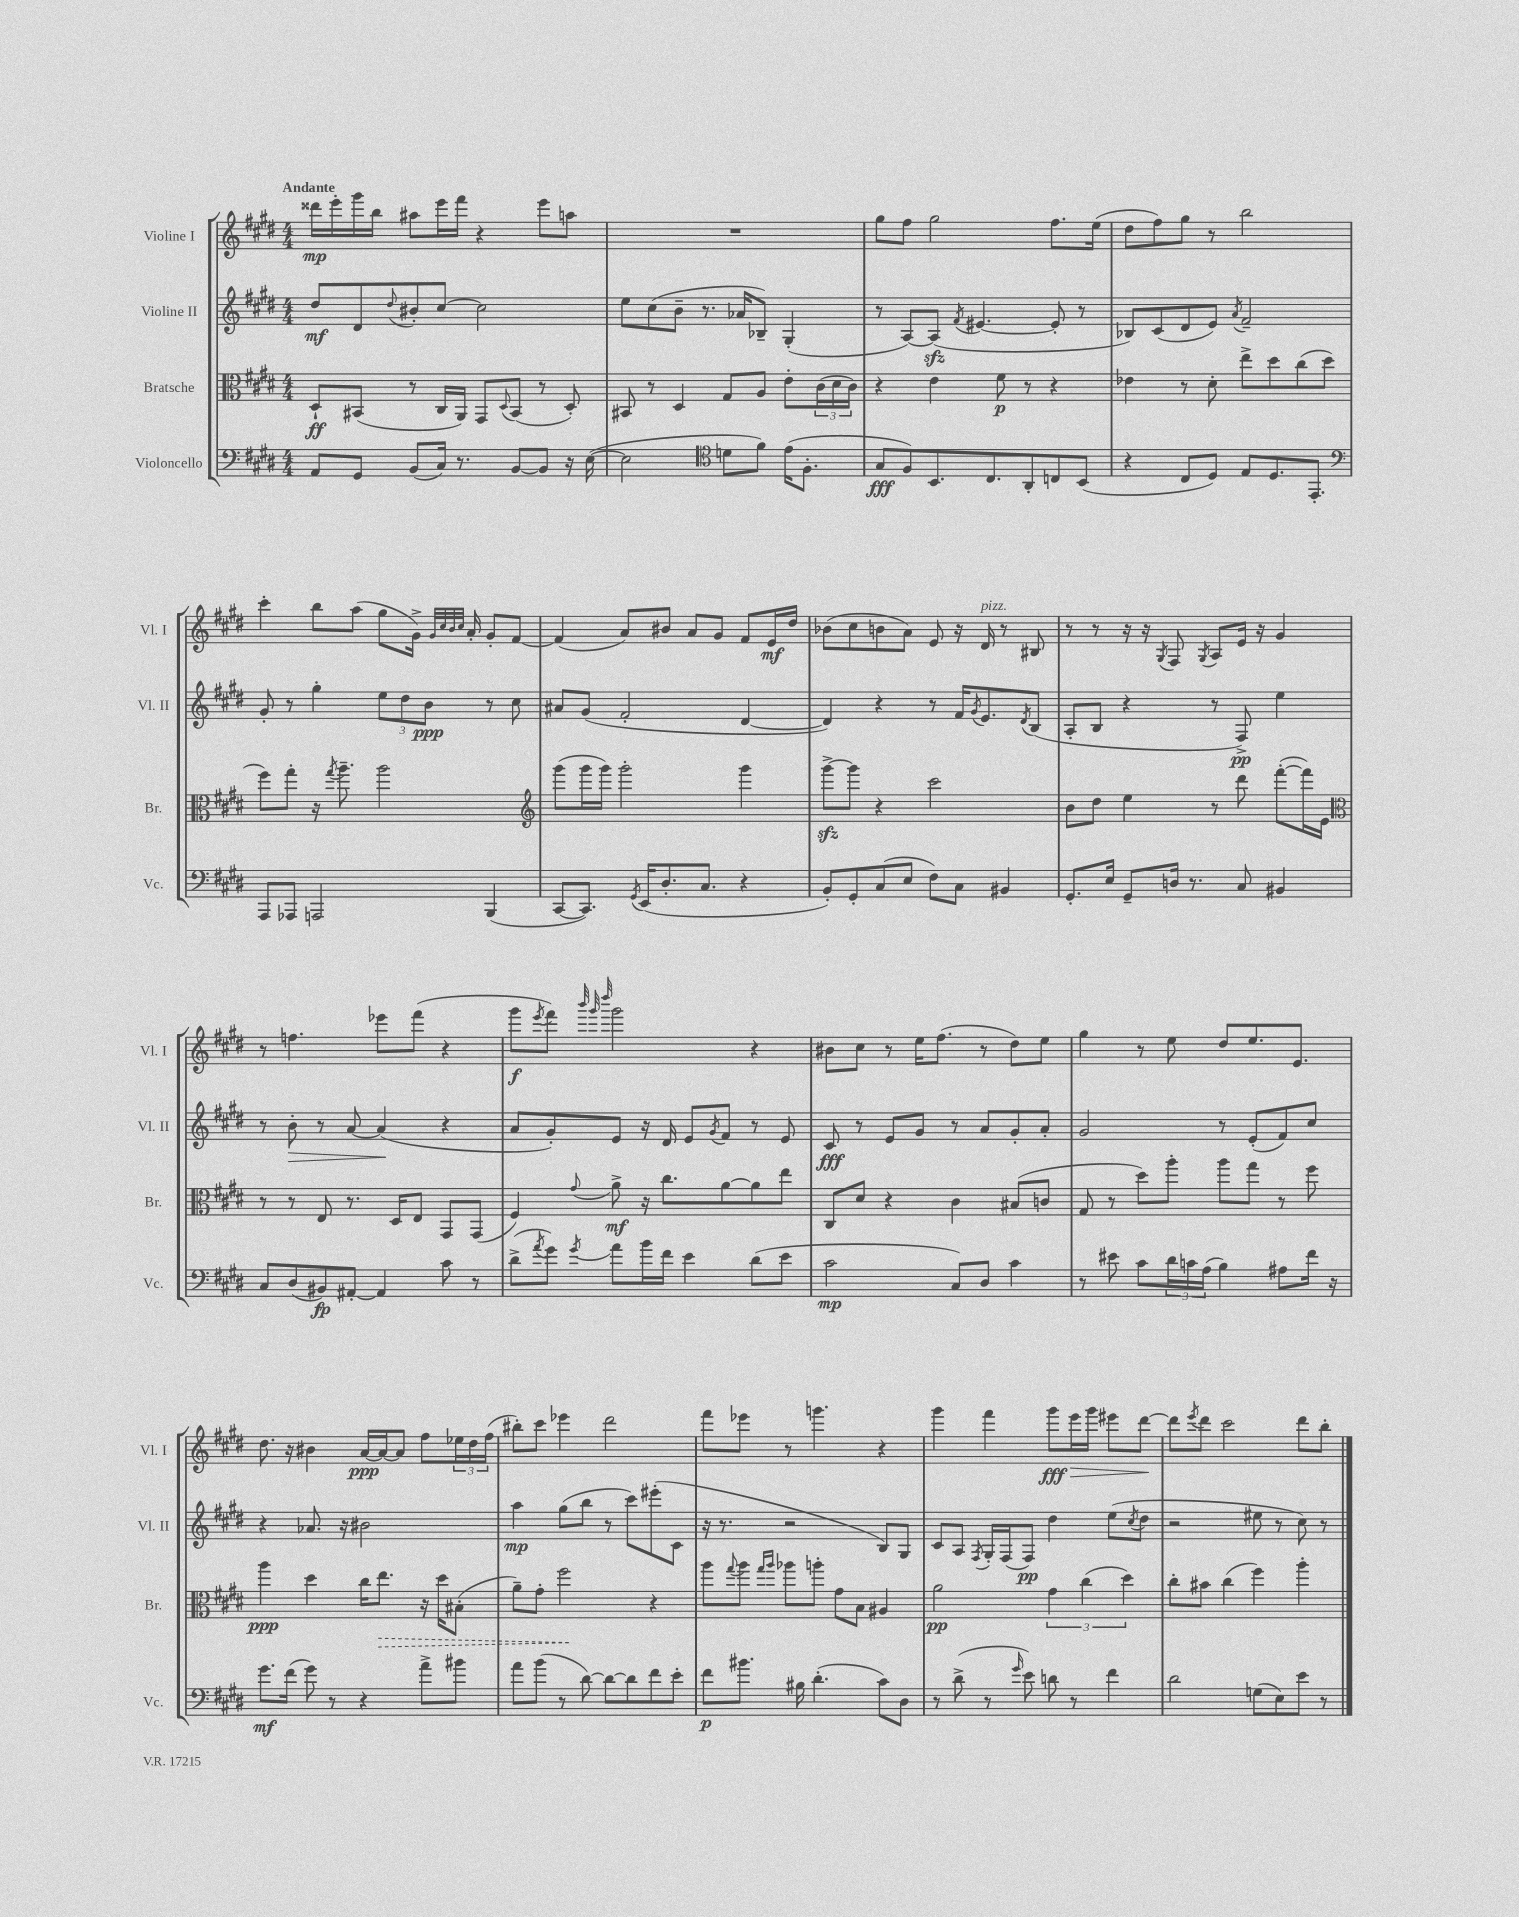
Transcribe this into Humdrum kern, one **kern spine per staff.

**kern	**dynam	**kern	**dynam	**kern	**dynam	**kern	**dynam
*part4	*part4	*part3	*part3	*part2	*part2	*part1	*part1
*staff4	*staff4	*staff3	*staff3	*staff2	*staff2	*staff1	*staff1
*I"Violoncello	*	*I"Bratsche	*	*I"Violine II	*	*I"Violine I	*
*I'Vc.	*	*I'Br.	*	*I'Vl. II	*	*I'Vl. I	*
*clefF4	*	*clefC3	*	*clefG2	*	*clefG2	*
*k[f#c#g#d#]	*	*k[f#c#g#d#]	*	*k[f#c#g#d#]	*	*k[f#c#g#d#]	*
*M4/4	*	*M4/4	*	*M4/4	*	*M4/4	*
=1	=1	=1	=1	=1	=1	=1	=1
!	!	!	!	!	!	!LO:TX:a:B:t=Andante	!
8AA/L	.	8D#`/L	ff	8dd#/L	mf	16ddd##X\LL	mp
.	.	.	.	.	.	16eee'\	.
8GG#/J	.	(8BB#X/J	.	8d#/	.	16ggg#\	.
.	.	.	.	.	.	16bb\JJ	.
.	.	.	.	8qqdd#/	.	.	.
(8BB/L	.	8r	.	8b#X'/	.	8aa#X\L	.
16C#/Jk)	.	16C#/LL	.	[8cc#/J	.	16eee\L	.
8.r	.	16AA/JJ)	.	.	.	16fff#\JJ	.
.	.	8GG#/L	.	2cc#\]	.	4r	.
.	.	8qqD#/	.	.	.	.	.
[8BB/L	.	(8BB#/J	.	.	.	.	.
8BB/J]	.	8r	.	.	.	8eee\L	.
16r	.	8D#'/)	.	.	.	8aan\J	.
([16E\	.	.	.	.	.	.	.
=2	=2	=2	=2	=2	=2	=2	=2
2E\]	.	8BB#X/	.	8ee\L	.	1r	.
.	.	8r	.	(8cc#\	.	.	.
.	.	4D#/	.	8b~\J	.	.	.
.	.	.	.	8.r	.	.	.
*clefC4	*	*	*	*	*	*	*
8dn\L	.	8G#/L	.	.	.	.	.
.	.	.	.	16a-X/KL	.	.	.
8f#\J)	.	8A/J	.	8B-X~/J)	.	.	.
(16e\KL	.	8e'\L	.	(4G#'/	.	.	.
8.F#'\J	.	.	.	.	.	.	.
.	.	(24c#\L	.	.	.	.	.
.	.	24d#\	.	.	.	.	.
.	.	24c#\JJ)	.	.	.	.	.
=3	=3	=3	=3	=3	=3	=3	=3
8G#/L	fff	4r	.	8r	.	8gg#\L	.
8F#/)	.	.	.	[8A/L)	.	8ff#\J	.
8.BB/	.	4e\	.	(8Azz/J]	.	2gg#\	.
.	.	.	.	8qf#/	.	.	.
.	.	.	.	[4.e#X/	.	.	.
8.C#/	.	.	.	.	.	.	.
.	.	8f#\	p	.	.	.	.
8AA'/	.	8r	.	.	.	.	.
8Cn/	.	4r	.	8e#'/]	.	8.ff#\L	.
(8BB/J	.	.	.	8r	.	.	.
.	.	.	.	.	.	(16ee\Jk	.
=4	=4	=4	=4	=4	=4	=4	=4
4r	.	4e-X\	.	8B-X/L)	.	8dd#\L	.
.	.	.	.	(8c#/	.	8ff#\)	.
8C#/L	.	8r	.	8d#/	.	8gg#\J	.
8D#/J)	.	8d#'\	.	8e/J)	.	8r	.
.	.	.	.	8qa/	.	.	.
8E/L	.	8ee^\L	.	2f#~/	.	2bb\	.
8.D#/	.	8dd#\	.	.	.	.	.
.	.	(8cc#\	.	.	.	.	.
8.EE'/J	.	.	.	.	.	.	.
.	.	8dd#\J	.	.	.	.	.
!!LO:LB:g=z
=5	=5	=5	=5	=5	=5	=5	=5
*clefF4	*	*	*	*	*	*	*
8AAA/L	.	8ff#\L)	.	8g#'/	.	4ccc#'\	.
8AAA-X/J	.	8gg#'\J	.	8r	.	.	.
2AAAn/	.	16r	.	4gg#'\	.	8bb\L	.
.	.	8qgg#/	.	.	.	.	.
.	.	8.aa~\	.	.	.	.	.
.	.	.	.	.	.	(8aa\J	.
.	.	2aa\	.	12ee\L	.	8gg#\L	.
.	.	.	.	12dd#\	.	.	.
.	.	.	.	.	.	16g#^\Jk)	.
.	.	.	.	12b\J	ppp	.	.
.	.	.	.	.	.	32qqg#/LLL	.
.	.	.	.	.	.	32qqcc#/	.
.	.	.	.	.	.	32qqb/	.
.	.	.	.	.	.	32qqcc#/JJJ	.
.	.	.	.	.	.	16a'/	.
(4BBB/	.	.	.	8r	.	8g#'/L	.
.	.	.	.	8cc#\	.	[8f#/J	.
=6	=6	=6	=6	=6	=6	=6	=6
*	*	*clefG2	*	*	*	*	*
[8CC#/L	.	(8ggg#\L	.	8a#X/L	.	(4f#/]	.
8.CC#/J])	.	16ggg#\L	.	(8g#/J	.	.	.
.	.	16ggg#\JJ)	.	.	.	.	.
.	.	2ggg#'\	.	2f#'/	.	8a/L)	.
8qGG#/	.	.	.	.	.	.	.
(16EE/KL	.	.	.	.	.	.	.
8.D#'/	.	.	.	.	.	8b#X/J	.
.	.	.	.	.	.	8a/L	.
8.C#/J	.	.	.	.	.	.	.
.	.	.	.	.	.	8g#/J	.
4r	.	4ggg#\	.	[4d#/	.	8f#/L	.
.	.	.	.	.	.	16e/L	mf
.	.	.	.	.	.	16dd#/JJ	.
=7	=7	=7	=7	=7	=7	=7	=7
8BB'/L)	.	[8ggg#zz^\L	.	4d#/])	.	(8b-X\L	.
8GG#'/	.	8ggg#\J]	.	.	.	8cc#\	.
(8C#/	.	4r	.	4r	.	8bn\	.
8E/J	.	.	.	.	.	8a\J)	.
8F#\L)	.	2ccc#\	.	8r	.	8e/	.
8C#\J	.	.	.	16f#/KL	.	16r	.
.	.	.	.	8qg#/	.	.	.
!	!	!	!	!	!	!LO:TX:a:i:t=pizz.	!
.	.	.	.	8.e/	.	16d#/	.
4BB#X/	.	.	.	.	.	8r	.
.	.	.	.	8qd#/	.	.	.
.	.	.	.	(8B/J	.	8B#X/	.
=8	=8	=8	=8	=8	=8	=8	=8
8.GG#'/L	.	8b\L	.	8A'/L	.	8r	.
.	.	8dd#\J	.	8B/J	.	8r	.
16E/Jk	.	.	.	.	.	.	.
8GG#~/L	.	4ee\	.	4r	.	16r	.
.	.	.	.	.	.	16r	.
.	.	.	.	.	.	8qG#/	.
16Dn/Jk	.	.	.	.	.	8F#/	.
8.r	.	.	.	.	.	.	.
.	.	.	.	.	.	8qG#/	.
.	.	8r	.	8r	.	8A/L	.
8C#/	.	8ddd#\	.	8F#^/)	pp	16e/Jk	.
.	.	.	.	.	.	16r	.
4BB#X/	.	([8fff#'\L	.	4ee\	.	4g#/	.
.	.	16fff#\L])	.	.	.	.	.
.	.	16e\JJ	.	.	.	.	.
!!LO:LB:g=z
=9	=9	=9	=9	=9	=9	=9	=9
*	*	*clefC3	*	*	*	*	*
8C#/L	.	8r	.	8r	.	8r	.
!	!	!	!	!	!LO:HP:b	!	!
(8D#/	.	8r	.	8b'\	>	4.ffn\	.
8BB#X/)	fp	8E/	.	8r	.	.	.
[8AA#X'/J	.	8.r	.	[8a/	.	.	.
4AA#/]	.	.	.	(4a/]	.	8eee-X\L	.
.	.	16D#/KL	.	.	.	.	.
.	.	8E/J	.	.	.	(8fff#\J	.
8c#\	.	8GG#/L	.	4r	]	4r	.
8r	.	(8GG#/J	.	.	.	.	.
=10	=10	=10	=10	=10	=10	=10	=10
(8d#^\L	.	4F#/)	.	8a/L	.	8ggg#\L	f
8qa/	.	.	.	.	.	8qeee/	.
8g#\J)	.	.	.	8g#'/)	.	8fff#\J)	.
.	.	.	.	.	.	32qqbbb/	.
.	.	.	.	.	.	32qqggg#/	.
8qg#/	.	8qqg#/	.	.	.	32qqdddd#/	.
8a\L	.	8a^\	mf	8e/J	.	2ggg#\	.
16b\L	.	16r	.	16r	.	.	.
16f#\JJ	.	8.cc#\L	.	16d#/	.	.	.
4e\	.	.	.	8e/L	.	.	.
.	.	.	.	8qg#/	.	.	.
.	.	[8a\	.	8f#/J	.	.	.
(8d#\L	.	8a\]	.	8r	.	4r	.
8e\J	.	8ee\J	.	8e/	.	.	.
=11	=11	=11	=11	=11	=11	=11	=11
2c#\	mp	8C#/L	.	8c#/	fff	8b#X\L	.
.	.	8d#/J	.	8r	.	8cc#\J	.
.	.	4r	.	8e/L	.	8r	.
.	.	.	.	8g#/J	.	16ee\KL	.
.	.	.	.	.	.	(8.ff#\J	.
8C#/L)	.	4c#\	.	8r	.	.	.
8D#/J	.	.	.	8a/L	.	8r	.
4c#\	.	(8B#X/L	.	8g#'/	.	8dd#\L)	.
.	.	8cn/J	.	8a'/J	.	8ee\J	.
=12	=12	=12	=12	=12	=12	=12	=12
8r	.	8G#/	.	2g#/	.	4gg#\	.
8e#X\	.	8r	.	.	.	.	.
8c#\L	.	8dd#\L)	.	.	.	8r	.
24d#\L	.	8aa'\J	.	.	.	8ee\	.
24cn\	.	.	.	.	.	.	.
(24A\JJ	.	.	.	.	.	.	.
4B\)	.	8aa\L	.	8r	.	8dd#/L	.
.	.	8gg#\J	.	(8e'/L	.	8.ee/	.
8A#X\L	.	8r	.	8f#/)	.	.	.
.	.	.	.	.	.	8.e/J	.
16f#\Jk	.	8ff#\	.	8cc#/J	.	.	.
16r	.	.	.	.	.	.	.
!!LO:LB:g=z
=13	=13	=13	=13	=13	=13	=13	=13
8.g#\L	mf	4aa\	ppp	4r	.	8.dd#\	.
(16f#\Jk	.	.	.	.	.	16r	.
8g#\)	.	4dd#\	.	8.a-X/	.	4b#X\	.
8r	.	.	.	.	.	.	.
.	.	.	.	16r	.	.	.
4r	.	16cc#\KL	.	2b#X\	.	[16a/LL	ppp
!	!	!	!LO:HP:b	!	!	!	!
.	.	8.ee\J	>	.	.	16a/J_	.
.	.	.	.	.	.	8a/J]	.
8a^\L	.	16r	.	.	.	8ff#\L	.
.	.	16dd#\KL	.	.	.	.	.
8b#X\J	.	(8B#X'\J	.	.	.	24ee-X\L	.
.	.	.	.	.	.	24dd#\	.
.	.	.	.	.	.	(24ff#\JJ	.
=14	=14	=14	=14	=14	=14	=14	=14
8a\L	.	8a~\L)	.	4aa\	mp	8bb#X'\L)	.
(8b\J	.	8g#'\J	.	.	.	8ccc#\J	.
8r	.	2ff#\	.	(8gg#\L	.	4eee-X\	.
[8d#\)	.	.	.	8bb\J	.	.	.
8d#\L_	.	.	.	8r	.	2ddd#\	.
8d#\]	.	.	.	8ccc#\L)	.	.	.
8f#\	.	4r	]	(8eee#X'\	.	.	.
8e'\J	.	.	.	8c#\J	.	.	.
=15	=15	=15	=15	=15	=15	=15	=15
8f#\L	p	8aa\L	.	16r	.	8fff#\L	.
.	.	.	.	8.r	.	.	.
.	.	8qqgg#/	.	.	.	.	.
8.b#X\J	.	8aa\J	.	.	.	8eee-X\J	.
.	.	16qqgg#/LL	.	.	.	.	.
.	.	16qqaa/JJ	.	.	.	.	.
.	.	8aa-X\L	.	2r	.	8r	.
16B#X\	.	.	.	.	.	.	.
(4.d#'\	.	8aan'\J	.	.	.	4.gggn\	.
.	.	8g#\L	.	.	.	.	.
.	.	8B\J	.	.	.	.	.
8c#\L)	.	4A#X/	.	8B/L)	.	4r	.
8D#\J	.	.	.	8G#/J	.	.	.
=16	=16	=16	=16	=16	=16	=16	=16
8r	.	2a\	pp	8c#/L	.	4ggg#\	.
(8d#^\	.	.	.	8A/J	.	.	.
.	.	.	.	8qF#/	.	.	.
8r	.	.	.	16G#'/LL	.	4fff#\	.
.	.	.	.	(16F#/J	.	.	.
16qqg#/	.	.	.	.	.	.	.
8e\)	.	.	.	8F#/J)	pp	.	.
8dn\	.	6g#\	.	4dd#\	.	8ggg#\L	fff
!	!	!	!	!	!	!	!LO:HP:b
8r	.	.	.	.	.	16eee\L	>
.	.	(6cc#\	.	.	.	.	.
.	.	.	.	.	.	16ggg#\JJ	.
4f#\	.	.	.	(8ee\L	.	8eee#X\L	.
.	.	6dd#\)	.	.	.	.	.
.	.	.	.	8qcc#/	.	.	.
.	.	.	.	8dd#\J	.	[8ddd#\J	.
.	.	.	.	.	.	.	]
=17	=17	=17	=17	=17	=17	=17	=17
2d#\	.	8cc#'\L	.	2r	.	8ddd#\L]	.
.	.	.	.	.	.	8qeee/	.
.	.	8b#X\J	.	.	.	8ddd#\J	.
.	.	(4cc#\	.	.	.	2ccc#\	.
(8Gn\L	.	4ff#\)	.	8ee#X\	.	.	.
8E\)	.	.	.	8r	.	.	.
8e\J	.	4aa'\	.	8cc#\)	.	8ddd#\L	.
8r	.	.	.	8r	.	8bb'\J	.
==	==	==	==	==	==	==	==
*-	*-	*-	*-	*-	*-	*-	*-
